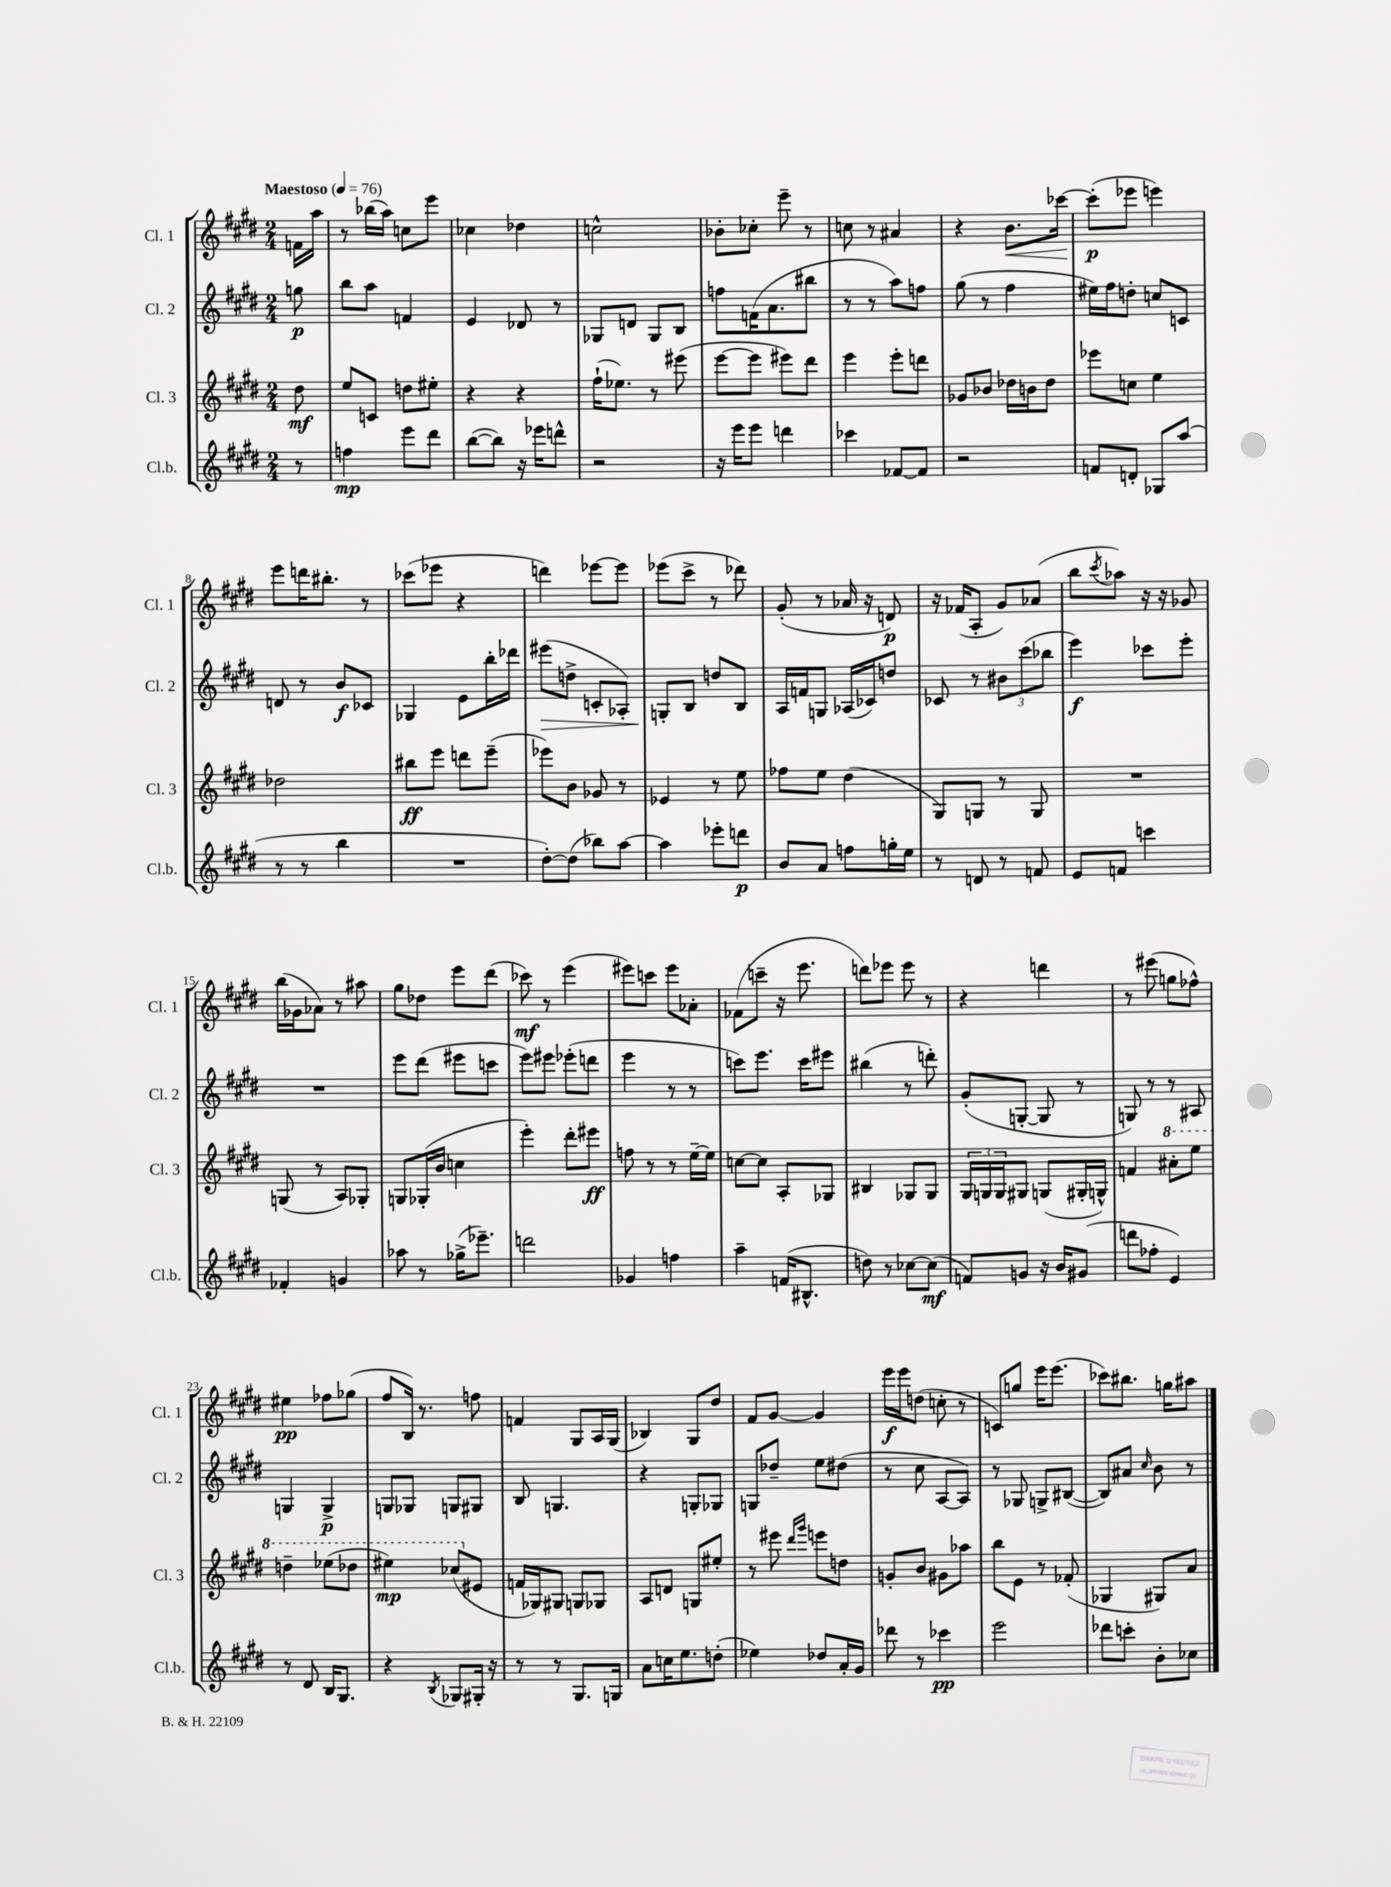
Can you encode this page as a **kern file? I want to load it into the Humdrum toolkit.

**kern	**dynam	**kern	**dynam	**kern	**dynam	**kern	**dynam
*part4	*part4	*part3	*part3	*part2	*part2	*part1	*part1
*staff4	*staff4	*staff3	*staff3	*staff2	*staff2	*staff1	*staff1
*I"Cl.b.	*	*I"Cl. 3	*	*I"Cl. 2	*	*I"Cl. 1	*
*I'Cl.b.	*	*I'Cl. 3	*	*I'Cl. 2	*	*I'Cl. 1	*
*clefG2	*	*clefG2	*	*clefG2	*	*clefG2	*
*k[f#c#g#d#]	*	*k[f#c#g#d#]	*	*k[f#c#g#d#]	*	*k[f#c#g#d#]	*
*M2/4	*	*M2/4	*	*M2/4	*	*M2/4	*
*MM76	*	*MM76	*	*MM76	*	*MM76	*
=	=	=	=	=	=	=	=
!	!	!	!	!	!	!LO:TX:a:B:t=Maestoso	!
8r	.	8dd#\	mf	8ggn\	p	16fn\LL	.
.	.	.	.	.	.	16aa\JJ	.
=1	=1	=1	=1	=1	=1	=1	=1
4ffn\	mp	8ee/L	.	8bb\L	.	8r	.
.	.	8cn/J	.	8aa\J	.	(16bb-X\LL	.
.	.	.	.	.	.	16aa\JJ)	.
8eee\L	.	8ddn\L	.	4fn/	.	8ccn\L	.
8ddd#\J	.	8ee#X'\J	.	.	.	8eee\J	.
=2	=2	=2	=2	=2	=2	=2	=2
([8bb\L	.	4r	.	4e/	.	4cc-X\	.
8bb\J])	.	.	.	.	.	.	.
16r	.	4r	.	8d-X/	.	4dd-X\	.
16eee-X\KL	.	.	.	.	.	.	.
8dddn^^\J	.	.	.	8r	.	.	.
=3	=3	=3	=3	=3	=3	=3	=3
2r	.	(16ff#`\KL	.	8G-X/L	.	2ccn^^\	.
.	.	8.ee-X\J)	.	.	.	.	.
.	.	.	.	8dn/J	.	.	.
.	.	8r	.	8G-/L	.	.	.
.	.	(8eee#X\	.	8B/J	.	.	.
=4	=4	=4	=4	=4	=4	=4	=4
16r	.	[8eee\L	.	8ffn\L	.	8b-X'\L	.
16eee\KL	.	.	.	.	.	.	.
8eee\J	.	8eee\J]	.	(16fn\K	.	8cc-X'\J	.
.	.	.	.	8.a\	.	.	.
4dddn\	.	8eee#X\L)	.	.	.	8eee~\	.
.	.	8ddd#\J	.	8bb#X\J	.	8r	.
=5	=5	=5	=5	=5	=5	=5	=5
4ccc-X\	.	4eee\	.	8r	.	8ccn\	.
.	.	.	.	8r	.	8r	.
[8f-X/L	.	8eee'\L	.	8aa\L)	.	4a#X/	.
8f-/J]	.	8dddn\J	.	8ffn\J	.	.	.
=6	=6	=6	=6	=6	=6	=6	=6
2r	.	8g-X/L	.	(8gg#\	.	4r	.
.	.	8b-X/J	.	8r	.	.	.
!	!	!	!	!	!	!	!LO:HP:b
.	.	16dd-X\LL	.	4ff#\	.	8.b\L	<
.	.	16bn\J	.	.	.	.	.
.	.	8dd-\J	.	.	.	.	.
.	.	.	.	.	.	[16ccc-X\Jk	.
=7	=7	=7	=7	=7	=7	=7	=7
8fn/L	.	8eee-X\L	.	16ee#X\LL)	.	(8ccc-'\L]	p
.	.	.	.	16ff#\J	.	.	.
8dn'/J	.	8ccn\J	.	8ddn'\J	.	8eee-X\J	[
8G-X/L	.	4ee\	.	8ccn/L	.	4eeen\)	.
(8aa/J	.	.	.	8cn/J	.	.	.
!!LO:LB:g=z
=8	=8	=8	=8	=8	=8	=8	=8
8r	.	2dd-X\	.	8dn/	.	8eee\L	.
8r	.	.	.	8r	.	16dddn\K	.
.	.	.	.	.	.	8.bb#X'\J	.
4bb\	.	.	.	8b/L	f	.	.
.	.	.	.	8c-X/J	.	8r	.
=9	=9	=9	=9	=9	=9	=9	=9
2r	.	8bb#X\L	ff	4G-X/	.	(8ccc-X\L	.
.	.	8eee\J	.	.	.	8eee-X\J	.
.	.	8dddn\L	.	8e\L	.	4r	.
.	.	(8eee~\J	.	16bb'\L	.	.	.
.	.	.	.	16ddd-X\JJ	.	.	.
=10	=10	=10	=10	=10	=10	=10	=10
!	!	!	!	!	!LO:HP:b	!	!
[8dd#'\L)	.	8eee-X\L)	.	(8eee#X\L	>	4dddn\)	.
(8dd#\J]	.	8b\J	.	8ddn^\J	.	.	.
8bb-X\L)	.	8g-X/	.	8cn'/L	.	[8eee-X\L	.
[8aa\J	.	8r	.	8A-X'/J)	.	8eee-\J]	.
=11	=11	=11	=11	=11	=11	=11	=11
4aa\]	.	4e-X/	.	8Gn'/L	.	(8eee-X\L	.
.	.	.	.	8B/J	]	8ccc#^\J	.
8eee-X'\L	.	8r	.	8ddn/L	.	8r	.
8dddn\J	p	8ee\	.	8B/J	.	8ddd-X\)	.
=12	=12	=12	=12	=12	=12	=12	=12
8b/L	.	8ff-X\L	.	16A/LL	.	(8g#'/	.
.	.	.	.	16fn/J	.	.	.
8a/J	.	8ee\J	.	8Gn/J	.	8r	.
8ffn\L	.	(4dd#\	.	(16A-X/LL	.	16a-X/	.
.	.	.	.	16c-X/J)	.	16r	.
16ggn'\L	.	.	.	8ddn/J	.	8dn/)	p
16ee\JJ	.	.	.	.	.	.	.
=13	=13	=13	=13	=13	=13	=13	=13
8r	.	8G#/L)	.	8c-X/	.	16r	.
.	.	.	.	.	.	(16f-X/KL	.
8dn/	.	8Gn/J	.	8r	.	8A'/J	.
8r	.	8r	.	12b#X\L	.	8g#/L)	.
.	.	.	.	(12ccc#\	.	.	.
8fn/	.	8G/	.	.	.	(8a-X/J	.
.	.	.	.	12bb-X\J	.	.	.
=14	=14	=14	=14	=14	=14	=14	=14
8e/L	.	2r	.	4eee\)	f	8bb\L	.
.	.	.	.	.	.	8qccc#/	.
8fn/J	.	.	.	.	.	8aa-X\J)	.
4cccn\	.	.	.	8ccc-X\L	.	16r	.
.	.	.	.	.	.	16r	.
.	.	.	.	8eee'\J	.	8g-X/	.
!!LO:LB:g=z
=15	=15	=15	=15	=15	=15	=15	=15
4f-X'/	.	(8Gn/	.	2r	.	(16bb\LL	.
.	.	.	.	.	.	16g-X\J	.
.	.	8r	.	.	.	8a-X\J)	.
4gn/	.	8A/L)	.	.	.	8r	.
.	.	8G-X'/J	.	.	.	8aa#X\	.
=16	=16	=16	=16	=16	=16	=16	=16
8aa-X\	.	8Gn/L	.	8eee\L	.	8gg#\L	.
8r	.	(16G-X'/L	.	(8ddd#\J	.	8dd-X\J	.
.	.	16b/JJ	.	.	.	.	.
(16gg-X^\KL	.	4ccn\	.	8eee#X\L	.	8eee\L	.
8.eee-X~\J)	.	.	.	.	.	.	.
.	.	.	.	8cccn\J	.	(8ddd#\J	.
=17	=17	=17	=17	=17	=17	=17	=17
2dddn\	.	4eee'\)	.	8eee\L)	.	8ccc-X\)	mf
.	.	.	.	8eee#X\J	.	8r	.
.	.	8ddd#'\L	.	(8eee-X'\L	.	(4eee\	.
.	.	8eee#X\J	ff	8dddn\J	.	.	.
=18	=18	=18	=18	=18	=18	=18	=18
4g-X/	.	8ffn\	.	4eee\	.	8eee#X\L)	.
.	.	8r	.	.	.	8cccn\J	.
4ffn\	.	8r	.	8r	.	8eee#\L	.
.	.	[16ee~\LL	.	8r	.	8a-X'\J	.
.	.	16ee\JJ]	.	.	.	.	.
=19	=19	=19	=19	=19	=19	=19	=19
4aa~\	.	[8ccn\L	.	8cccn\L)	.	(8f-X\L	.
.	.	8cc\J]	.	8.eee\J	.	8cccn~\J	.
(16fn/KL	.	8A'/L	.	.	.	16r	.
8.B#X^^/J	.	.	.	16ccc\KL	.	8.eee\	.
.	.	8G-X/J	.	8eee#X\J	.	.	.
=20	=20	=20	=20	=20	=20	=20	=20
8ddn\)	.	4B#X/	.	(4bb#X\	.	8dddn\L)	.
8r	.	.	.	.	.	8eee-X\J	.
[8cc-X\L	.	8G-X/L	.	8r	.	8eee-\	.
(8cc-\J]	mf	8G-/J	.	8dddn'\)	.	8r	.
=21	=21	=21	=21	=21	=21	=21	=21
8fn/L)	.	24G#/LL	.	(8g#'/L	.	4r	.
.	.	24Gn/	.	.	.	.	.
.	.	24G/J	.	.	.	.	.
8gn/J	.	8G#X/J	.	[8Gn'/J	.	.	.
16r	.	(8Gn/L	.	8G/]	.	4dddn\	.
16b/KL	.	.	.	.	.	.	.
(8g#X/J	.	16G#X'/L	.	8r	.	.	.
.	.	16Gn^^/JJ)	.	.	.	.	.
=22	=22	=22	=22	=22	=22	=22	=22
8dddn\L	.	4fn/	.	8Gn/)	.	8r	.
8ff-X'\J	.	.	.	8r	.	(8eee#X\	.
*	*	*8va	*	*	*	*	*
4e/)	.	8aa#X'\L	.	8r	.	8ggn\L	.
.	.	8eee\J	.	8A#X/	.	8ff-X^^\J)	.
!!LO:LB:g=z
=23	=23	=23	=23	=23	=23	=23	=23
8r	.	4dddn~\	.	4Gn/	.	4ee#X\	pp
8d#/	.	.	.	.	.	.	.
16B/KL	.	(8eee-X\L	.	4G^/	p	8ff-X\L	.
8.G#/J	.	.	.	.	.	.	.
.	.	8ddd-X\J	.	.	.	(8gg-X\J	.
=24	=24	=24	=24	=24	=24	=24	=24
4r	.	4eee#X\)	mp	8Gn/L	.	8ff#/L	.
.	.	.	.	8G-X/J	.	16B/Jk)	.
.	.	.	.	.	.	8.r	.
8qB/	.	.	.	.	.	.	.
8G-X/L	.	(8ccc-X/L	.	8Gn/L	.	.	.
*	*	*X8va	*	*	*	*	*
16G#X'/Jk	.	8e#X/J	.	8G#X/J	.	8ffn\	.
16r	.	.	.	.	.	.	.
=25	=25	=25	=25	=25	=25	=25	=25
8r	.	16fn/LL	.	8B/	.	4fn/	.
.	.	16G-X/J)	.	.	.	.	.
8r	.	8G#X/J	.	4.Gn/	.	.	.
8.G#/L	.	8Gn/L	.	.	.	8G#/L	.
.	.	8G-X/J	.	.	.	16A/L	.
16Gn/Jk	.	.	.	.	.	(16G#/JJ	.
=26	=26	=26	=26	=26	=26	=26	=26
8a\L	.	8A/L	.	4r	.	4B-X/)	.
16ccn\K	.	8dn/J	.	.	.	.	.
8.ee\	.	.	.	.	.	.	.
.	.	8Gn/L	.	8Gn'/L	.	8G#/L	.
(8ddn'\J	.	8ee#X'/J	.	8G-X/J	.	8dd#/J	.
=27	=27	=27	=27	=27	=27	=27	=27
4ee-X\)	.	8r	.	8Gn/L	.	8f#/L	.
.	.	8eee#X\	.	8dd-X~/J	.	[8g#/J	.
.	.	16qqddd#/LL	.	.	.	.	.
.	.	16qqggg#/JJ	.	.	.	.	.
8dd-X/L	.	8eeen\L	.	8ee\L	.	4g#/]	.
16a'/L	.	8ddn\J	.	(8dd#X\J	.	.	.
16g#/JJ	.	.	.	.	.	.	.
=28	=28	=28	=28	=28	=28	=28	=28
8ddd-X\	.	8gn'/L	.	8r	.	16eee\LL	f
.	.	.	.	.	.	16eee\J	.
8r	.	8b/J	.	8cc#\	.	(8ddn\J	.
4ccc-X\	pp	8g#X\L	.	[8A/L	.	8ccn'\	.
.	.	8aa-X\J	.	8A/J])	.	8r	.
=29	=29	=29	=29	=29	=29	=29	=29
2eee\	.	8bb\L	.	8r	.	8cn/L)	.
.	.	8e\J	.	8G-X/	.	8ggn/J	.
.	.	8r	.	8Gn^/L	.	16eee\KL	.
.	.	.	.	.	.	(8.eee\J	.
.	.	(8f-X'/	.	([8B#X/J	.	.	.
=30	=30	=30	=30	=30	=30	=30	=30
8ddd-X\L	.	4G-X/	.	8B#/L])	.	8ccc-X\L)	.
8cccn'\J	.	.	.	8a#X/J	.	8.bb#X\J	.
.	.	.	.	16qqcc#/	.	.	.
8b'\L	.	8G#X/L)	.	8b\	.	.	.
.	.	.	.	.	.	16ggn\KL	.
8cc-X\J	.	8a/J	.	8r	.	8aa#X\J	.
==	==	==	==	==	==	==	==
*-	*-	*-	*-	*-	*-	*-	*-
